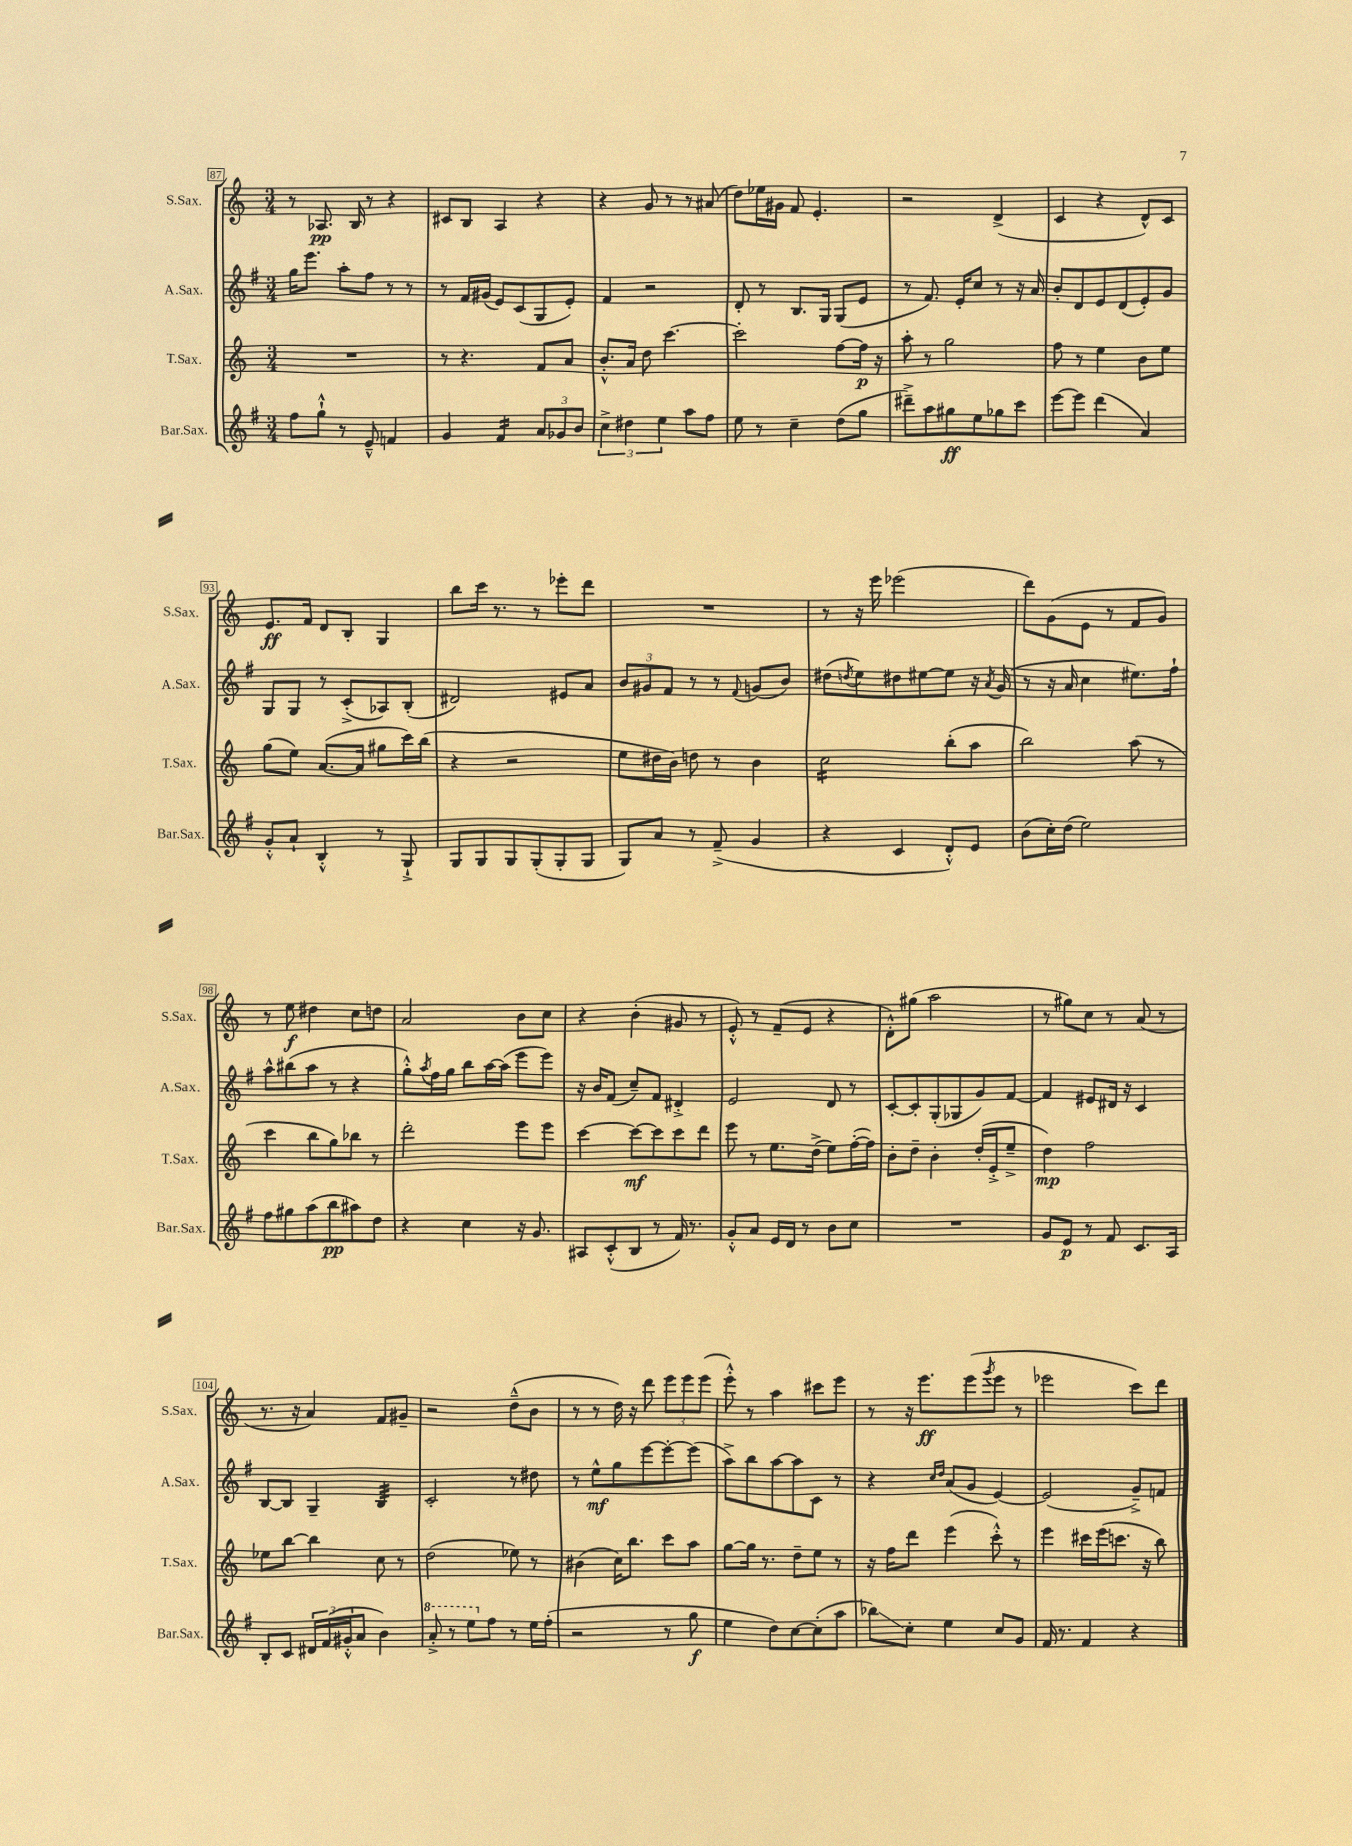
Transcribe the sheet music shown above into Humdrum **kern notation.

**kern	**kern	**kern	**kern
*staff4	*staff3	*staff2	*staff1
*clefG2	*clefG2	*clefG2	*clefG2
*k[f#]	*k[]	*k[f#]	*k[]
*M3/4	*M3/4	*M3/4	*M3/4
8ff#	2.r	16gg	8r
.	.	8.eee	.
8gg`^^	.	.	8.A-
8r	.	8aa'	.
.	.	.	16B
8e~^^	.	8ff#	8r
4f	.	8r	4r
.	.	8r	.
=	=	=	=
4g	8r	8r	8c#
.	4.r	16f#	8B
.	.	(16g#	.
4f#	.	8e)	4A
.	.	(8c	.
12a	8f	8G	4r
12g-	.	.	.
.	8a	8e')	.
12b	.	.	.
=	=	=	=
6cc^	8.b'^^	4f#	4r
6dd#	.	.	.
.	16a	.	.
.	8dd	2r	8g
6ee	.	.	.
.	[4.ccc	.	8r
8aa	.	.	8r
8ff#	.	.	(8a#
=	=	=	=
8ee	2ccc']	8d'	8dd)
8r	.	8r	16ee-
.	.	.	16g#
4cc~	.	8.B	8f
.	.	.	4.e'
.	.	16G	.
(8dd	[8ff	(8G	.
8gg	16ff]	8e	.
.	16r	.	.
=	=	=	=
8ddd#~^)	8aa'	8r	2r
8aa	8r	8.f#)	.
8gg#	2gg	.	.
.	.	16e'	.
8ee	.	8cc	.
8gg-	.	8r	(4d^
8ccc	.	16r	.
.	.	16a	.
=	=	=	=
[8eee	8ff	8b'	4c
8eee]	8r	8d	.
(4ddd	4ee	8e	4r
.	.	(8d	.
4a)	8b	8e')	8d^^)
.	8ee	8g	8c
=	=	=	=
8g'^^	(8gg	8G	8.e
8a`	8ee)	8G	.
.	.	.	16f
4B'^^	([8.a	8r	8d
.	.	(8c'^	8B'
.	16a]	.	.
8r	8gg#	8A-)	4G
8G`^	16ccc)	(8B'	.
.	(16bb	.	.
=	=	=	=
8G	4r	2d#)	8bb
8G	.	.	16ccc
.	.	.	8.r
8G	2r	.	.
(8G'	.	.	8r
8G'	.	8e#	8eee-'
8G	.	8a	8ddd
=	=	=	=
8G)	8ee	12b	2.r
.	.	12g#	.
8a	16dd#	.	.
.	.	12f#	.
.	16b)	.	.
8r	8dd	8r	.
(8f#~^	8r	8r	.
.	.	8qqf#	.
4g	4b	(8g	.
.	.	8b)	.
=	=	=	=
4r	2cc	(8dd#	8r
.	.	8qdd	.
.	.	8ee)	16r
.	.	.	16eee
4c	.	8dd#	(2eee-
.	.	[8ee#	.
8d'^^)	(8bb'	8ee#]	.
8e	8aa	16r	.
.	.	8qa	.
.	.	(16g	.
=	=	=	=
(8b	2bb)	8r	8ddd)
16cc')	.	16r	(8g
(16dd	.	16a	.
2ee)	.	4cc	8e
.	.	.	8r
.	(8aa	8.ee#)	8f
.	8r	.	8g)
.	.	16ff#`	.
=	=	=	=
8ff#	4ccc	8aa^^	8r
8gg#	.	(8bb#	8ee
(8aa	8bb	8aa	4dd#
8bb	8gg)	8r	.
8aa#)	8bb-	4r	8cc
8dd	8r	.	8dd
=	=	=	=
4r	2ddd'	8gg'^^)	2a
.	.	8qaa	.
.	.	16ff#	.
.	.	16gg	.
4cc	.	8bb	.
.	.	[16aa	.
.	.	(16aa]	.
16r	8eee	8eee	8b
8.g	.	.	.
.	8eee	8eee)	8cc
=	=	=	=
8A#	[4ccc	16r	4r
.	.	16b	.
(8c'^^	.	(8f#	.
8B	8ccc_	8cc~)	(4b'
8r	8ccc]	8f#	.
16f#)	8ccc	4d#'^	8g#
8.r	.	.	.
.	8ddd	.	8r
=	=	=	=
8g'^^	8eee	2e	8e'^^)
8a	8r	.	8r
16e	8.ee	.	(8f~
16d	.	.	.
8r	.	.	8e
.	(16dd^	.	.
8b	8ee)	8d	4r
8cc	([16ff'	8r	.
.	16ff])	.	.
=	=	=	=
2.r	8b'	[8c'	8d'^^)
.	8dd~	8c']	(8gg#
.	4b'	(8G'	2aa
.	.	8G-	.
.	(16dd'	8g)	.
.	16e'^	.	.
.	8ee~^	[8f#	.
=	=	=	=
8g	4dd)	4f#]	8r
8e	.	.	8gg#)
8r	2ff	8e#	8cc
8f#	.	16d#	8r
.	.	16r	.
8.c	.	4c	(8a
.	.	.	8r
16A	.	.	.
=	=	=	=
8B'	8ee-	[8B	8.r
8c	[8bb	8B]	.
.	.	.	16r
24d#	4bb]	4G~	4a)
(24f#	.	.	.
24g#'^^	.	.	.
8a	.	.	.
4b)	8cc	4B	8f
.	8r	.	8g#~
=	=	=	=
8aa'^	(2dd	2c'	2r
8r	.	.	.
8eee	.	.	.
8ff#	.	.	.
8r	8ee-)	8r	(8dd~^^
16ee	8r	8dd#	8b
(16ff#'	.	.	.
=	=	=	=
2r	(4b#	8r	8r
.	.	8ee^^	8r
.	16cc)	8gg	16dd)
.	8.bb	.	16r
.	.	[8eee	8ddd
8r	8ccc	8eee'_	12eee
.	.	.	12eee
8gg	8aa	(8eee]	.
.	.	.	(12eee
=	=	=	=
4ee	[8gg	8aa^)	8eee'^^)
.	16gg]	8bb	8r
.	8.r	.	.
8dd)	.	[8aa	4aa
[8cc	8dd~	8aa]	.
(8cc']	8ee	8c	8ccc#
8aa	8r	8r	8eee
=	=	=	=
8bb-)	16r	4r	8r
.	16ff	.	.
8cc'	8ddd	.	16r
.	.	.	8.eee
.	.	16qqcc	.
.	.	16qqdd	.
4ee	(4eee	(8a	.
.	.	8g	(8eee
.	.	.	8qggg
8cc	8ccc'^^)	[4e)	8eee
8g	8r	.	8r
=	=	=	=
16f#	4eee	(2e]	2eee-
8.r	.	.	.
4f#	16ccc#	.	.
.	(16eee	.	.
.	8.ccc	.	.
4r	.	8g~^)	8ccc)
.	16r	.	.
.	8bb)	8f	8ddd
==	==	==	==
*-	*-	*-	*-
